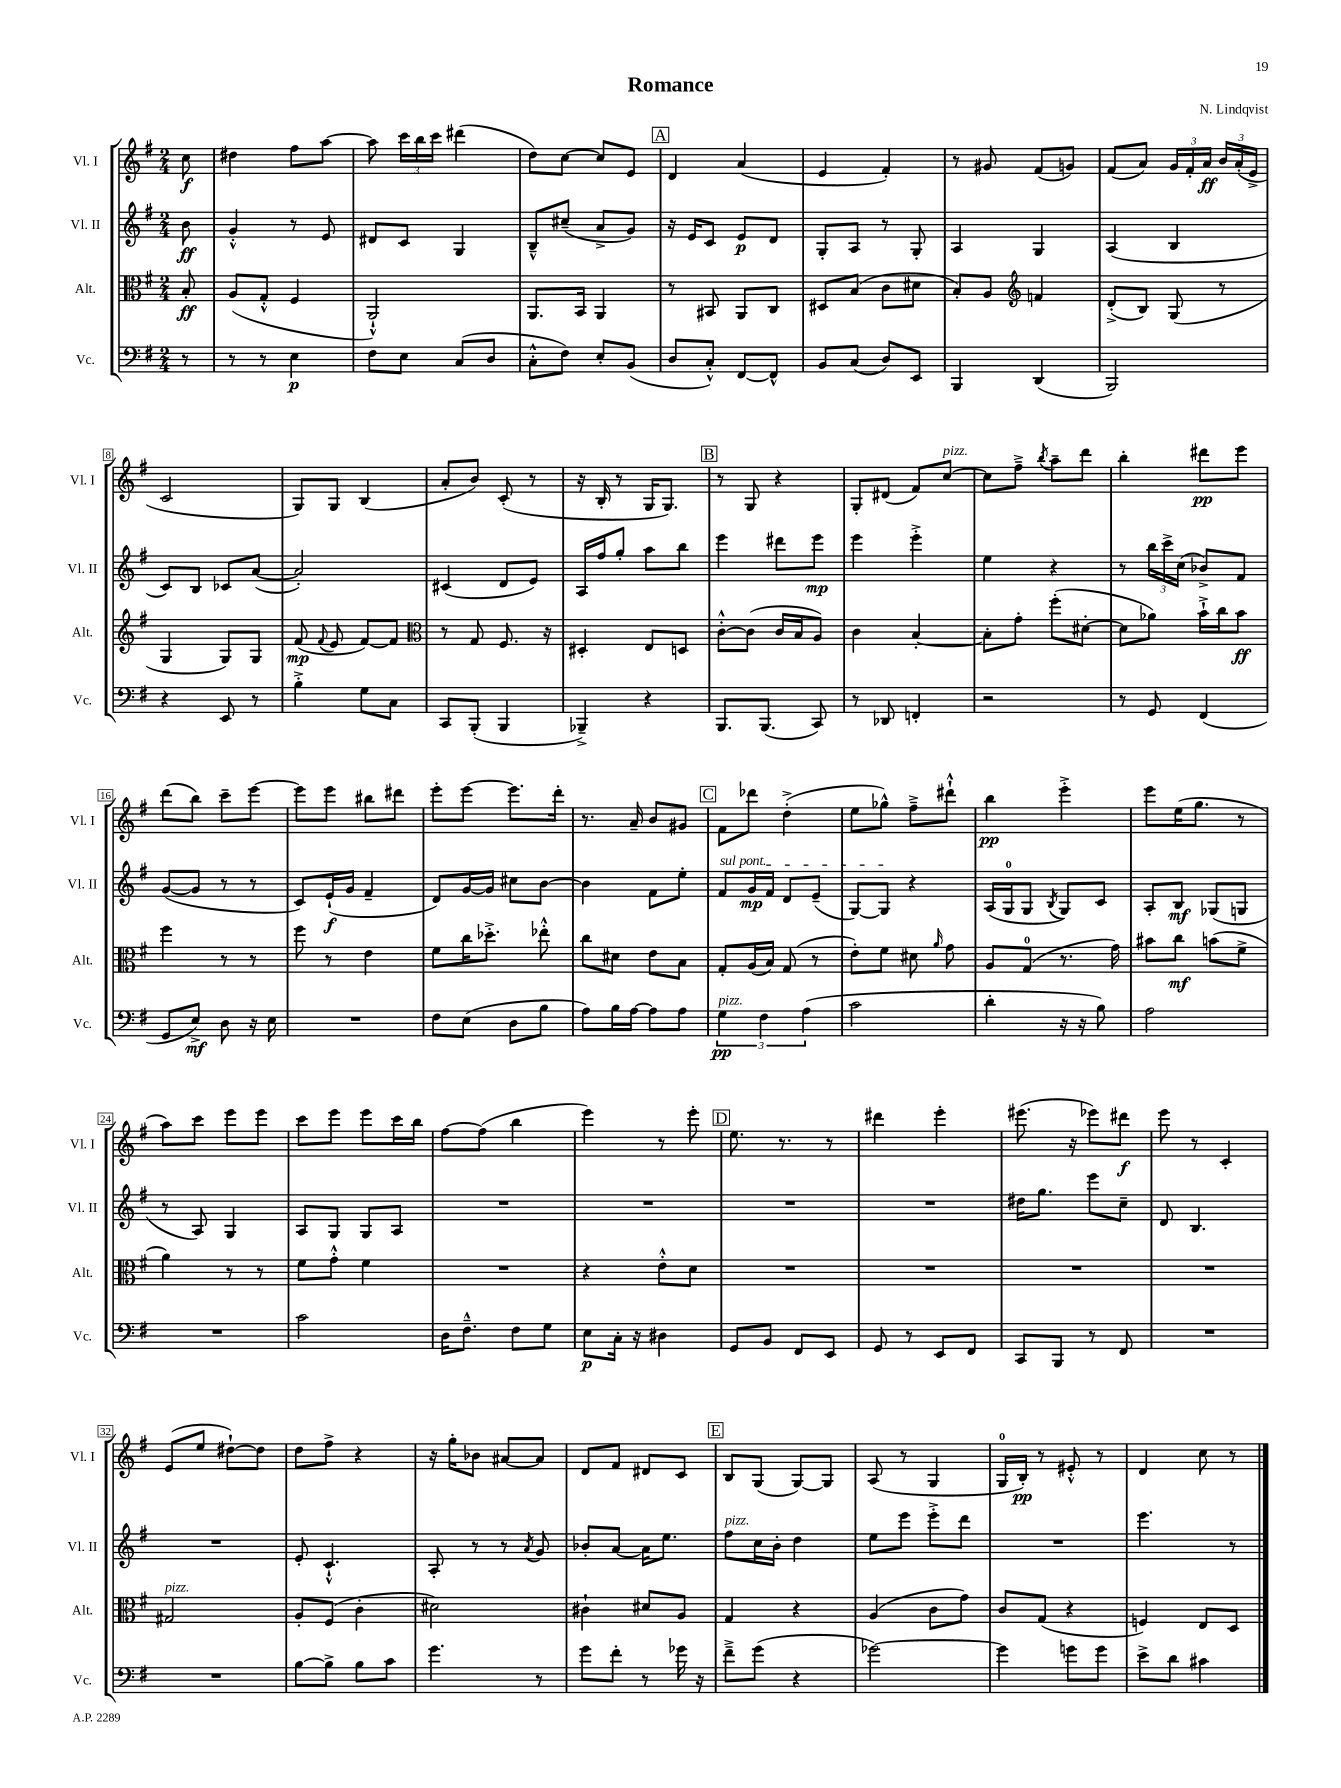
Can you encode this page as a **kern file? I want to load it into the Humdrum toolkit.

**kern	**kern	**kern	**kern
*staff4	*staff3	*staff2	*staff1
*clefF4	*clefC3	*clefG2	*clefG2
*k[f#]	*k[f#]	*k[f#]	*k[f#]
*M2/4	*M2/4	*M2/4	*M2/4
8r	8B'/	8b\	8cc\
=	=	=	=
8r	(8A/L	4g'^^/	4dd#\
8r	8G'^^/J	.	.
4E\	4F#/	8r	8ff#\L
.	.	8e/	[8aa\J
=	=	=	=
8F#\L	2AA`^^/)	8d#/L	8aa\]
8E\J	.	8c/J	24ccc\LL
.	.	.	24bb\
.	.	.	24ccc\JJ
(8C/L	.	4G/	(4ddd#\
8D/J	.	.	.
=	=	=	=
8C'^^\L	8.AA/L	8B~^^/L	8dd\L)
8F#\J)	.	(8cc#~/J	[8cc\J
.	16BB/Jk	.	.
8E'/L	4AA/	8a^/L	8cc/]L
(8BB/J	.	8g/J)	8e/J
=	=	=	=
8D/L	8r	16r	4d/
.	.	16e/LK	.
8C'^^/J)	8BB#/	8c/J	.
[8FF#/L	8AA/L	8e/L	(4a/
8FF#^^/]J	8C/J	8d/J	.
=	=	=	=
8BB/L	8D#/L	8G'/L	4e/
(8C/J	(8B/J	8A/J	.
8D/L)	8c\L	8r	4f#'/)
8EE/J	8d#\J	8G'/	.
=	=	=	=
4BBB/	8B'/L)	4A/	8r
.	8A/J	.	8g#/
*	*clefG2	*	*
(4DD/	4f/	4G/	(8f#/L
.	.	.	8g/J)
=	=	=	=
2BBB/)	(8d'^/L	(4A/	(8f#/L
.	8B/J)	.	8a/J)
.	(8G/	4B/	24g/LL
.	.	.	24f#'/
.	.	.	24a/JJ
.	8r	.	24b/LL
.	.	.	(24a'/
.	.	.	24e^/JJ
=	=	=	=
4r	4G/	8c/L)	2c/
.	.	8B/J	.
8EE/	8G/L)	8c-/L	.
8r	8G/J	([8a/J	.
=	=	=	=
4B'^\	(8f#/	2a'/])	8G/L)
.	8qqf#/	.	.
.	8e/	.	8G/J
8G\L	[8f#/L)	.	(4B/
8C\J	8f#/]J	.	.
=	=	=	=
*	*clefC3	*	*
8CC/L	8r	(4c#/	8a'/L
(8BBB'/J	8G/	.	8b/J)
4BBB/	8.F#/	8d/L	(8c'/
.	.	8e/J)	8r
.	16r	.	.
=	=	=	=
4BBB-~^/)	4D#'/	16A/LL	16r
.	.	16ff#/J	16B'/
.	.	8gg'/J	8r
4r	8E/L	8aa\L	16G/LK
.	.	.	8.G/J)
.	8D/J	8bb\J	.
=	=	=	=
8.BBB/L	[8c'^^\L	4eee\	8r
.	(8c\]J	.	8G/
(8.BBB/J	.	.	.
.	16c/LL	8ddd#\L	4r
.	16B/J	.	.
8CC/)	8A/J)	8eee\J	.
=	=	=	=
8r	4c\	4eee\	8G'/L
8DD-/	.	.	(8d#/J
4FF'/	[4B'/	4eee'^\	8f#/L)
.	.	.	[8cc/J
=	=	=	=
2r	8B'\]L	4ee\	8cc\]L
.	8g'\J	.	8ff#~^\J
.	.	.	8qbb/
.	(8ff#'\L	4r	8aa~\L
.	[8d#'\J	.	8ddd\J
=	=	=	=
8r	8d#\]L	8r	4bb'\
8GG/	8a-\J)	24bb\LL	.
.	.	24ccc^\	.
.	.	(24cc\JJ	.
(4FF#/	16b`^\LL	8b-^/L)	8ddd#\L
.	16cc\J	.	.
.	8b\J	8f#/J	8eee\J
=	=	=	=
8GG/L	4ff#\	([8g/L	(8ddd\L
8E^/J)	.	8g/]J	8bb\J)
8D\	8r	8r	8ccc~\L
16r	8r	8r	[8eee\J
16E\	.	.	.
=	=	=	=
2r	8ff#\	8c/L)	8eee\]L
.	8r	(16e`/L	8eee\J
.	.	16g/JJ	.
.	4e\	4f#~/	8bb#\L
.	.	.	8ddd#\J
=	=	=	=
8F#\L	8f#\L	8d/L)	8eee'\L
(8E\J	16cc\K	[16g/L	[8eee\J
.	8.dd-'^\J	16g/]JJ	.
8D\L	.	8cc#\L	8.eee\]L
8B\J	8ee-'^^\	[8b\J	.
.	.	.	16ddd'\Jk
=	=	=	=
8A\L)	8cc\L	4b\]	8.r
16B\L	8d#\J	.	.
[16A\JJ	.	.	16a~/
8A\]L	8e\L	8f#\L	8b/L
8A\J	8B\J	8ee'\J	8g#/J
=	=	=	=
6G\	8G'/L	8f#/L	8f#\L
.	(16A/L	16g/L	8ddd-\J
6F#\	.	.	.
.	16B/JJ)	16f#/JJ	.
.	(8G/	8d/L	(4dd'^\
(6A\	.	.	.
.	8r	(8e~/J	.
=	=	=	=
2c\	8e'\L)	[8G/L)	8ee\L
.	8f#\J	8G/]J	8gg-^^\J)
.	8d#\	4r	8ff#~^\L
.	16qqa/	.	.
.	8g\	.	8ddd#`^^\J
=	=	=	=
4d'\	8A/L	(16A/LL	4bb\
.	.	16G/J	.
.	(8G/J	8G/J	.
.	.	8qB/	.
16r	8.r	8G/L)	4eee'^\
16r	.	.	.
8B\)	.	8c/J	.
.	16g\)	.	.
=	=	=	=
2A\	8b#\L	8A'/L	8eee\L
.	8cc\J	8B/J	(16ee\K
.	.	.	8.gg\J
.	(8b\L	(8G-/L	.
.	8f#^\J	8G/J	8r
=	=	=	=
2r	4a\)	8r	8aa\L)
.	.	8A/)	8ccc\J
.	8r	4G/	8eee\L
.	8r	.	8eee\J
=	=	=	=
2c\	8f#\L	8A/L	8ccc\L
.	8g'^^\J	8G/J	8eee\J
.	4f#\	8G/L	8eee\L
.	.	8A/J	16ccc\L
.	.	.	16bb\JJ
=	=	=	=
16D\LK	2r	2r	[8ff#\L
8.F#~^^\J	.	.	.
.	.	.	(8ff#\]J
8F#\L	.	.	4bb\
8G\J	.	.	.
=	=	=	=
8E\L	4r	2r	4eee\)
16C'\Jk	.	.	.
16r	.	.	.
4D#\	8e'^^\L	.	8r
.	8d\J	.	8eee'\
=	=	=	=
8GG/L	2r	2r	8.ee\
8BB/J	.	.	.
.	.	.	8.r
8FF#/L	.	.	.
8EE/J	.	.	8r
=	=	=	=
8GG/	2r	2r	4ddd#\
8r	.	.	.
8EE/L	.	.	4eee'\
8FF#/J	.	.	.
=	=	=	=
8CC/L	2r	16dd#\LK	(8.eee#\
.	.	8.gg\J	.
8BBB/J	.	.	.
.	.	.	16r
8r	.	8eee\L	8eee-\L)
8FF#/	.	8cc~\J	8ddd#\J
=	=	=	=
2r	2r	8d/	8eee\
.	.	4.B/	8r
.	.	.	4c'/
=	=	=	=
2r	2G#/	2r	(8e/L
.	.	.	8ee/J
.	.	.	[8dd#`\L)
.	.	.	8dd#\]J
=	=	=	=
[8B\L	8A'/L	8e'/	8dd\L
8B^\]J	(8F#/J	4.c`^^/	8ff#^\J
8B\L	4c'\	.	4r
8c\J	.	.	.
=	=	=	=
4.g\	2d#\)	8A'/	16r
.	.	.	16gg'\LK
.	.	8r	8b-\J
.	.	8r	[8a#/L
.	.	8qa/	.
8r	.	8g/	8a#/]J
=	=	=	=
8g\L	4c#`\	8b-'/L	8d/L
8f#'\J	.	[8a/J	8f#/J
8r	8d#/L	16a\]LK	8d#/L
.	.	8.ee\J	.
16g-\	8A/J	.	8c/J
16r	.	.	.
=	=	=	=
8f#~^\L	4G/	8ff#\L	8B/L
(8g\J	.	16cc\L	(8G/J
.	.	16b'\JJ	.
4r	4r	4dd\	[8G/L)
.	.	.	8G/]J
=	=	=	=
[2g-\)	(4A/	8ee\L	(8A/
.	.	8eee\J	8r
.	8c\L	8eee'^\L	4G/
.	8g\J)	8ddd\J	.
=	=	=	=
4g-\]	8c/L	2r	16G/LL
.	.	.	16B'/JJ)
.	(8G/J	.	8r
8g\L	4r	.	8e#'^^/
8g\J	.	.	8r
=	=	=	=
8e^\L	4F/)	4.eee\	4d/
8d\J	.	.	.
4c#\	8E/L	.	8cc\
.	8D/J	8r	8r
==	==	==	==
*-	*-	*-	*-
